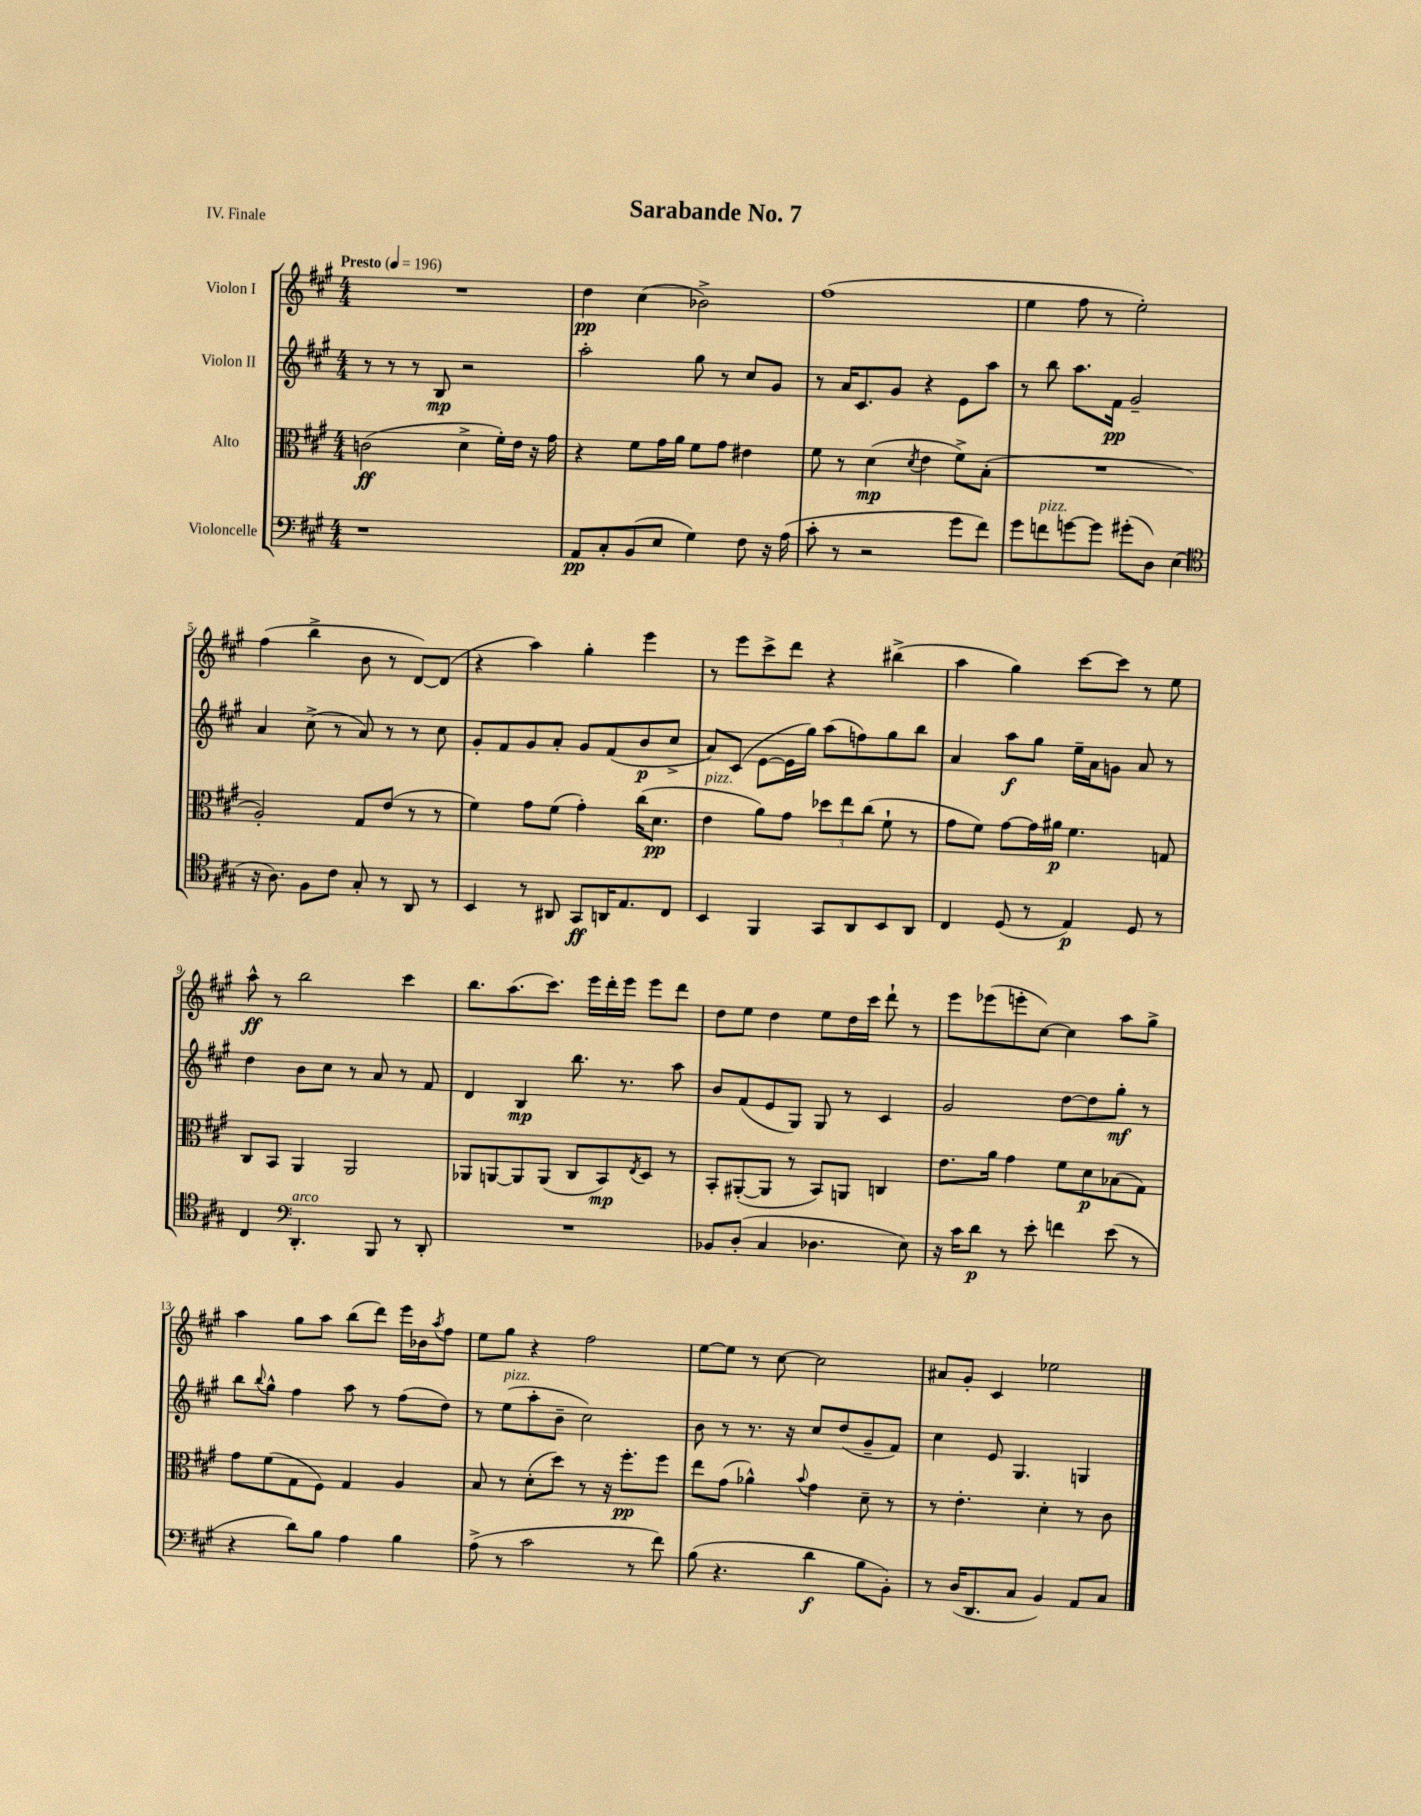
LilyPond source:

\header { title = "Sarabande No. 7" piece = "IV. Finale" }
<<
\new StaffGroup <<
\new Staff = "s0" \with { instrumentName = "Violon I" } {
    \clef treble \key a \major \numericTimeSignature \time 4/4 \tempo "Presto" 4 = 196
    R1 |
    d''4\pp cis''4( bes'2->) |
    fis''1( |
    e''4 fis''8 r8 e''2-.) |
    fis''4( b''4-> b'8 r8 d'8~) d'8( |
    r4 a''4) gis''4-. e'''4 |
    r8 e'''8 cis'''8-> d'''8 r4 bis''4->( |
    a''4 gis''4) cis'''8~ cis'''8 r8 e''8 |
    a''8-^\ff r8 b''2 cis'''4 |
    b''8. a''8.( cis'''8.) e'''16 d'''16-. e'''16 e'''8 d'''8 |
    d''8 e''8 d''4 e''8 d''16 cis'''16 d'''8-! r8 |
    e'''8 ees'''8( e'''8-. cis''8~) cis''4 a''8 gis''8-> |
    a''4 gis''8 a''8 b''8( d'''8) e'''16 bes'16 \acciaccatura { a''8 } fis''8 |
    e''8 gis''8 r4 fis''2 |
    e''8~ e''8 r8 cis''8~ cis''2 |
    ais'8 gis'8-. cis'4 ees''2 \bar "|." |
}
\new Staff = "s1" \with { instrumentName = "Violon II" } {
    \clef treble \key a \major \numericTimeSignature \time 4/4
    r8 r8 r8 b8\mp r2 |
    a''2-. gis''8 r8 cis''8 gis'8 |
    r8 a'16 cis'8. gis'8 r4 e'8 a''8 |
    r8 b''8 a''8. fis'16\pp gis'2-- |
    a'4 cis''8->( r8 a'8) r8 r8 cis''8 |
    gis'8-. fis'8 gis'8 a'8-. gis'8 fis'8( b'8\p cis''8-> |
    a'8) cis'8( e'8~ e'16 gis''16) a''8( f''8) gis''8 b''8 |
    a'4 a''8\f gis''8 e''16-- a'16 g'8 a'8 r8 |
    d''4 b'8 cis''8 r8 a'8 r8 fis'8 |
    d'4 b4\mp b''8. r8. a''8 |
    b'8 fis'8( e'8 gis8) gis8 r8 cis'4 |
    gis'2 d''8~ d''8 gis''8-.\mf r8 |
    b''8 \appoggiatura { b''8 } gis''8-^ fis''4 a''8 r8 fis''8( d''8) |
    r8 e''8^\markup { \italic "pizz." }( a''8-. b'8-- cis''2) |
    b'8 r8 r8. r16 cis''8 d''8( gis'8-- fis'8) |
    cis''4 e'8 gis4. g4 \bar "|." |
}
\new Staff = "s2" \with { instrumentName = "Alto" } {
    \clef alto \key a \major \numericTimeSignature \time 4/4
    c'2\ff( d'4-> fis'16-.) e'16 r16 gis'16 |
    r4 fis'8 gis'16 a'16 fis'8 gis'8 eis'4 |
    fis'8 r8 d'4\mp( \acciaccatura { d'8 } e'4 fis'8->) b8-.( |
    R1 |
    a2-.) gis8 e'8( r8 r8 |
    fis'4) gis'8 fis'8( gis'4-.) cis''16( d'8.\pp |
    e'4^\markup { \italic "pizz." } a'8) gis'8 \tuplet 3/2 { des''8 e''8 cis''8( } fis'8-! r8 |
    gis'8 fis'8) gis'8~ gis'16 ais'16\p fis'4. g8 |
    cis8 b,8 a,4 a,2 |
    aes,8 a,8~ a,8 a,8( cis8 b,8\mp) \acciaccatura { e8 } d8 r8 |
    b,8-. ais,8~-.( ais,8 r8 b,8) a,8 c4 |
    e'8. a'16 gis'4 fis'8 d'8\p bes8( gis8) |
    gis'8 fis'8( gis8 fis8) gis4 a4 |
    b8 r8 d'8-.( d''8) r8 r16 fis''8.-.\pp fis''8 |
    e''8 gis'8( aes'4-^) \appoggiatura { b'8 } gis'4 d'8-- r8 |
    r8 e'4.-. d'4-. r8 cis'8 \bar "|." |
}
\new Staff = "s3" \with { instrumentName = "Violoncelle" } {
    \clef bass \key a \major \numericTimeSignature \time 4/4
    r1 |
    a,8\pp cis8-. b,8( e8 gis4) fis8 r16 a16( |
    cis'8-. r8 r2 gis'8 fis'8) |
    gis'8 f'8^\markup { \italic "pizz." } g'8~ g'8 gis'8-.( d8) e4( |
    \clef tenor r16 a8.) fis8 cis'8 gis8-. r8 a,8 r8 |
    b,4 r8 ais,8 gis,8\ff a,16 e8. cis8 |
    b,4 fis,4 gis,8 a,8 b,8 a,8 |
    cis4 d8( r8 e4\p) d8 r8 |
    cis4 \clef bass d,4.-.^\markup { \italic "arco" } b,,8 r8 d,8-. |
    R1 |
    bes,8 d8-.( cis4 des4. e8) |
    r16 cis'16 d'8\p r8 e'8-. f'4 e'8( r8 |
    r4 d'8) b8 a4 b4 |
    a8->( r8 cis'2 r8 fis'8) |
    b8( r4. d'4\f b8 b,8-.) |
    r8 d16( d,8. cis8 b,4) a,8 cis8 \bar "|." |
}
>>
>>
